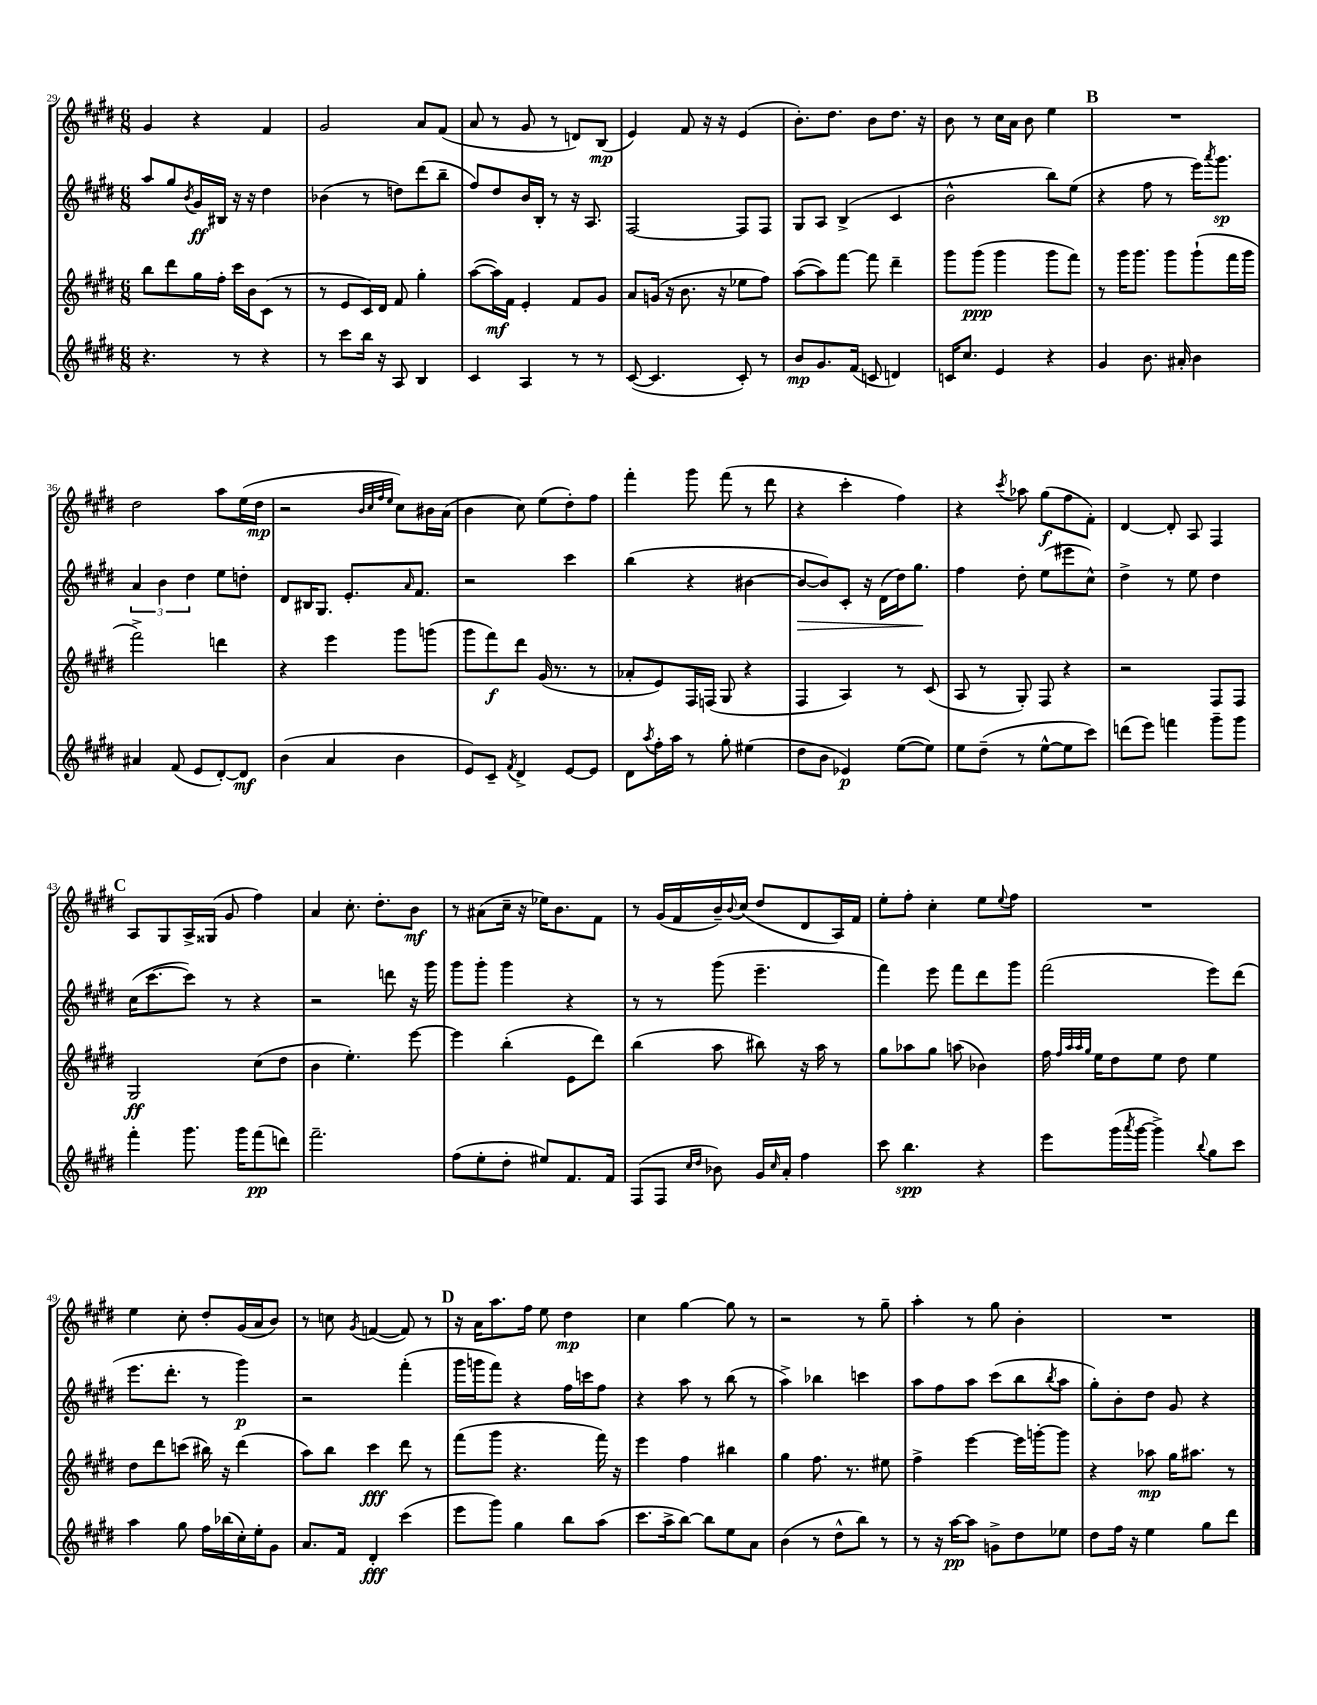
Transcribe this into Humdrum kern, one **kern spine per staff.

**kern	**dynam	**kern	**dynam	**kern	**dynam	**kern	**dynam
*part4	*part4	*part3	*part3	*part2	*part2	*part1	*part1
*staff4	*staff4	*staff3	*staff3	*staff2	*staff2	*staff1	*staff1
*clefG2	*	*clefG2	*	*clefG2	*	*clefG2	*
*k[f#c#g#d#]	*	*k[f#c#g#d#]	*	*k[f#c#g#d#]	*	*k[f#c#g#d#]	*
*M6/8	*	*M6/8	*	*M6/8	*	*M6/8	*
=29	=29	=29	=29	=29	=29	=29	=29
4.r	.	8bb\L	.	8aa/L	.	4g#/	.
.	.	8ddd#\	.	8gg#/	.	.	.
.	.	.	.	8qb/	.	.	.
.	.	16gg#\L	.	16g#/L	ff	4r	.
.	.	16ff#'\JJ	.	16B#X/JJ	.	.	.
8r	.	16ccc#\LL	.	16r	.	.	.
.	.	16b\J	.	16r	.	.	.
4r	.	(8c#\J	.	4dd#\	.	4f#/	.
.	.	8r	.	.	.	.	.
=30	=30	=30	=30	=30	=30	=30	=30
8r	.	8r	.	(4b-X\	.	2g#/	.
8ccc#\L	.	8e/L	.	.	.	.	.
16bb\Jk	.	16c#/L)	.	8r	.	.	.
16r	.	16d#/JJ	.	.	.	.	.
8A/	.	8f#/	.	8ddn\L)	.	.	.
4B/	.	4gg#'\	.	(8ddd#\	.	8a/L	.
.	.	.	.	8bb~\J	.	(8f#/J	.
=31	=31	=31	=31	=31	=31	=31	=31
4c#/	.	([8aa\L	.	8ff#/L)	.	8a/	.
.	.	16aa\L])	mf	8dd#/	.	8r	.
.	.	16f#\JJ	.	.	.	.	.
4A/	.	4e'/	.	16b/L	.	8g#/	.
.	.	.	.	16B'/JJ	.	.	.
.	.	.	.	8r	.	8r	.
8r	.	8f#/L	.	16r	.	8dn/L)	.
.	.	.	.	8.A/	.	.	.
8r	.	8g#/J	.	.	.	(8B/J	mp
=32	=32	=32	=32	=32	=32	=32	=32
([8c#/	.	8a/L	.	[2F#/	.	4e/)	.
4.c#/]	.	(16gn/Jk	.	.	.	.	.
.	.	16r	.	.	.	.	.
.	.	8.b\	.	.	.	8f#/	.
.	.	.	.	.	.	16r	.
.	.	16r	.	.	.	16r	.
8c#'/)	.	8ee-X\L	.	8F#/L]	.	(4e/	.
8r	.	8ff#\J)	.	8F#/J	.	.	.
=33	=33	=33	=33	=33	=33	=33	=33
8b/L	mp	([8aa\L	.	8G#/L	.	8.b'\L)	.
8.g#/	.	8aa\])	.	8A/J	.	.	.
.	.	.	.	.	.	8.dd#\J	.
.	.	[8fff#\J	.	(4B^/	.	.	.
(16f#/Jk	.	.	.	.	.	.	.
8cn/	.	8fff#\]	.	.	.	8b\L	.
4dn/)	.	4ddd#~\	.	4c#/	.	8.dd#\J	.
.	.	.	.	.	.	16r	.
=34	=34	=34	=34	=34	=34	=34	=34
16cn/KL	.	8ggg#\L	.	2b^^\	.	8b\	.
8.cc#/J	.	.	.	.	.	.	.
.	.	(8ggg#\J	ppp	.	.	8r	.
4e/	.	4ggg#\	.	.	.	16cc#\LL	.
.	.	.	.	.	.	16a\JJ	.
.	.	.	.	.	.	8b\	.
4r	.	8ggg#\L	.	8bb\L)	.	4ee\	.
.	.	8fff#\J)	.	(8ee\J	.	.	.
!!LO:REH:place=s1:t=B
=35	=35	=35	=35	=35	=35	=35	=35
4g#/	.	8r	.	4r	.	2.r	.
.	.	16ggg#\KL	.	.	.	.	.
.	.	8.ggg#\J	.	.	.	.	.
8.b\	.	.	.	8ff#\	.	.	.
.	.	8ggg#\L	.	8r	.	.	.
16a#X'/	.	.	.	.	.	.	.
4b\	.	(8ggg#`\	.	16eee\KL)	.	.	.
.	.	.	.	8qaaa/	.	.	.
.	.	.	.	8.ggg#\J	sp	.	.
.	.	16fff#\L	.	.	.	.	.
.	.	16ggg#\JJ	.	.	.	.	.
!!LO:LB:g=z
=36	=36	=36	=36	=36	=36	=36	=36
4a#X/	.	2fff#^\)	.	6a/	.	2dd#\	.
.	.	.	.	6b\	.	.	.
(8f#/	.	.	.	.	.	.	.
.	.	.	.	6dd#\	.	.	.
8e/L	.	.	.	.	.	.	.
[8d#'/)	.	4dddn\	.	8ee\L	.	8aa\L	.
8d#/J]	mf	.	.	8ddn'\J	.	(16ee\L	.
.	.	.	.	.	.	16dd#\JJ	mp
=37	=37	=37	=37	=37	=37	=37	=37
(4b\	.	4r	.	8d#/L	.	2r	.
.	.	.	.	16B#X/K	.	.	.
.	.	.	.	8.G#/J	.	.	.
4a/	.	4eee\	.	.	.	.	.
.	.	.	.	8.e'/L	.	.	.
.	.	.	.	.	.	32qqb/LLL	.
.	.	.	.	.	.	32qqcc#/	.
.	.	.	.	.	.	32qqff#/	.
.	.	.	.	.	.	32qqee/JJJ	.
4b\	.	8ggg#\L	.	.	.	8cc#\L)	.
.	.	.	.	16qqa/	.	.	.
.	.	.	.	8.f#/J	.	.	.
.	.	(8gggn\J	.	.	.	16b#X\L	.
.	.	.	.	.	.	(16a\JJ	.
=38	=38	=38	=38	=38	=38	=38	=38
8e/L)	.	8ggg#\L	.	2r	.	4b\	.
8c#~/J	.	8fff#\)	f	.	.	.	.
8qf#/	.	.	.	.	.	.	.
4d#^/	.	8ddd#\J	.	.	.	8cc#\)	.
.	.	(16g#/	.	.	.	(8ee\L	.
.	.	8.r	.	.	.	.	.
[8e/L	.	.	.	4ccc#\	.	8dd#'\)	.
8e/J]	.	8r	.	.	.	8ff#\J	.
=39	=39	=39	=39	=39	=39	=39	=39
8d#\L	.	8a-X'/L	.	(4bb\	.	4fff#'\	.
8qaa/	.	.	.	.	.	.	.
16ff#'\L	.	8e/)	.	.	.	.	.
16aa\JJ	.	.	.	.	.	.	.
8r	.	16F#/L	.	4r	.	8ggg#\	.
.	.	(16Fn/JJ	.	.	.	.	.
8gg#'\	.	8G#/	.	.	.	(8fff#\	.
(4ee#X\	.	4r	.	[4b#X\	.	8r	.
.	.	.	.	.	.	8ddd#\	.
=40	=40	=40	=40	=40	=40	=40	=40
!	!	!	!	!	!LO:HP:b	!	!
8dd#\L	.	4F#/	.	8b#/L_	>	4r	.
8b\J	.	.	.	8b#/])	.	.	.
4e-X/)	p	4A/)	.	8c#'/J	.	4ccc#'\	.
.	.	.	.	16r	.	.	.
.	.	.	.	(16d#\LL	.	.	.
([8ee\L	.	8r	.	16dd#\J)	.	4ff#\)	.
.	.	.	.	8.gg#\J	.	.	.
8ee\J])	.	(8c#/	.	.	.	.	.
.	.	.	.	.	]	.	.
=41	=41	=41	=41	=41	=41	=41	=41
8ee\L	.	8A/	.	4ff#\	.	4r	.
(8dd#~\J	.	8r	.	.	.	.	.
.	.	.	.	.	.	8qccc#/	.
8r	.	8G#'/)	.	8dd#'\	.	8aa-X\	.
[8ee^^\L	.	8F#/	.	(8ee\L	.	(8gg#\L	f
8ee\]	.	4r	.	8eee#X\	.	8ff#\	.
8ccc#\J)	.	.	.	8cc#^^\J)	.	8f#'\J)	.
=42	=42	=42	=42	=42	=42	=42	=42
(8dddn\L	.	2r	.	4dd#^\	.	[4d#/	.
8eee\J)	.	.	.	.	.	.	.
4fffn\	.	.	.	8r	.	8d#'/]	.
.	.	.	.	8ee\	.	8A/	.
8ggg#~\L	.	8F#/L	.	4dd#\	.	4F#/	.
8ggg#\J	.	8F#/J	.	.	.	.	.
!!LO:LB:g=z
!!LO:REH:place=s1:t=C
=43	=43	=43	=43	=43	=43	=43	=43
4fff#'\	.	2G#/	ff	(16cc#\KL	.	8A/L	.
.	.	.	.	[8.ccc#\	.	.	.
.	.	.	.	.	.	8G#/	.
8.ggg#\	.	.	.	8ccc#\J])	.	16A^/L	.
.	.	.	.	.	.	(16G##X/JJ	.
.	.	.	.	8r	.	8g#/	.
16ggg#\KL	.	.	.	.	.	.	.
(8fff#\	pp	(8cc#\L	.	4r	.	4ff#\)	.
8dddn\J)	.	8dd#\J	.	.	.	.	.
=44	=44	=44	=44	=44	=44	=44	=44
2.fff#~\	.	4b\	.	2r	.	4a/	.
.	.	4.ee'\)	.	.	.	8.cc#'\	.
.	.	.	.	.	.	8.dd#'\L	.
.	.	.	.	8dddn\	.	.	.
.	.	[8eee\	.	16r	.	8b\J	mf
.	.	.	.	16ggg#\	.	.	.
=45	=45	=45	=45	=45	=45	=45	=45
(8ff#\L	.	4eee\]	.	8ggg#\L	.	8r	.
8ee'\	.	.	.	8ggg#'\J	.	(8a#X\L	.
8dd#'\J	.	(4bb'\	.	4ggg#\	.	16cc#~\Jk	.
.	.	.	.	.	.	16r	.
8ee#X/L)	.	.	.	.	.	16ee-X\KL)	.
.	.	.	.	.	.	8.b\	.
8.f#/	.	8e\L	.	4r	.	.	.
.	.	8ddd#\J)	.	.	.	8f#\J	.
16f#/Jk	.	.	.	.	.	.	.
=46	=46	=46	=46	=46	=46	=46	=46
(8F#/L	.	(4bb\	.	8r	.	8r	.
8F#/J	.	.	.	8r	.	(16g#/LL	.
.	.	.	.	.	.	16f#/	.
16qqcc#/LL	.	.	.	.	.	.	.
16qqdd#/JJ	.	.	.	.	.	.	.
8b-X\)	.	8aa\	.	(8ggg#\	.	16b~/)	.
.	.	.	.	.	.	8qqb/	.
.	.	.	.	.	.	(16cc#/JJ	.
16g#/LL	.	8bb#X\)	.	4.eee~\	.	8dd#/L	.
16qqcc#/	.	.	.	.	.	.	.
16a'/JJ	.	.	.	.	.	.	.
4ff#\	.	16r	.	.	.	8d#/	.
.	.	16aa\	.	.	.	.	.
.	.	8r	.	.	.	16A/L)	.
.	.	.	.	.	.	16f#/JJ	.
=47	=47	=47	=47	=47	=47	=47	=47
8ccc#\	.	8gg#\L	.	4fff#\)	.	8ee'\L	.
4.bb\	spp	8aa-X\	.	.	.	8ff#'\J	.
.	.	8gg#\J	.	8eee\	.	4cc#'\	.
.	.	(8aan\	.	8fff#\L	.	.	.
4r	.	4b-X\)	.	8ddd#\	.	8ee\L	.
.	.	.	.	.	.	8qqee/	.
.	.	.	.	8ggg#\J	.	8ff#\J	.
=48	=48	=48	=48	=48	=48	=48	=48
8eee\L	.	16ff#\	.	(2fff#\	.	2.r	.
.	.	32qqff#/LLL	.	.	.	.	.
.	.	32qqaa/	.	.	.	.	.
.	.	32qqaa/	.	.	.	.	.
.	.	32qqgg#/JJJ	.	.	.	.	.
.	.	16ee\KL	.	.	.	.	.
(16ggg#\L	.	8dd#\	.	.	.	.	.
8qaaa/	.	.	.	.	.	.	.
[16ggg#\JJ	.	.	.	.	.	.	.
4ggg#^\])	.	8ee\J	.	.	.	.	.
.	.	8dd#\	.	.	.	.	.
8qqbb/	.	.	.	.	.	.	.
8gg#\L	.	4ee\	.	8eee\L)	.	.	.
8ccc#\J	.	.	.	(8ddd#\J	.	.	.
!!LO:LB:g=z
=49	=49	=49	=49	=49	=49	=49	=49
4aa\	.	8dd#\L	.	8.eee\L	.	4ee\	.
.	.	8ddd#\	.	.	.	.	.
.	.	.	.	8.ddd#'\J	.	.	.
8gg#\	.	(8cccn\J	.	.	.	8cc#'\	.
16ff#\LL	.	16bb#X\)	.	8r	.	8dd#'/L	.
(16bb-X\	.	16r	.	.	.	.	.
16cc#'\)	.	(4ddd#\	.	4ggg#\)	p	(16g#/L	.
16ee'\J	.	.	.	.	.	16a/J	.
8g#\J	.	.	.	.	.	8b/J)	.
=50	=50	=50	=50	=50	=50	=50	=50
8.a/L	.	8aa\L)	.	2r	.	8r	.
.	.	8bb\J	.	.	.	8ccn\	.
16f#/Jk	.	.	.	.	.	.	.
.	.	.	.	.	.	8qg#/	.
4d#'/	fff	4ccc#\	fff	.	.	([4fn/	.
(4ccc#\	.	8ddd#\	.	(4fff#'\	.	8f/])	.
.	.	8r	.	.	.	8r	.
!!LO:REH:place=s1:t=D
=51	=51	=51	=51	=51	=51	=51	=51
8eee\L	.	(8fff#\L	.	16ggg#\LL	.	16r	.
.	.	.	.	16gggn\J	.	16a\KL	.
8ggg#\J)	.	8ggg#\J	.	8fff#\J)	.	8.aa\	.
4gg#\	.	4.r	.	4r	.	.	.
.	.	.	.	.	.	16ff#\Jk	.
.	.	.	.	.	.	8ee\	.
8bb\L	.	.	.	16ff#\LL	.	4dd#\	mp
.	.	.	.	16cccn\J	.	.	.
(8aa\J	.	16fff#\)	.	8ff#\J	.	.	.
.	.	16r	.	.	.	.	.
=52	=52	=52	=52	=52	=52	=52	=52
8.ccc#\L	.	4eee\	.	4r	.	4cc#\	.
16aa^\k	.	.	.	.	.	.	.
[8bb\J)	.	4ff#\	.	8aa\	.	[4gg#\	.
8bb\L]	.	.	.	8r	.	.	.
8ee\	.	4bb#X\	.	(8bb\	.	8gg#\]	.
8a\J	.	.	.	8r	.	8r	.
=53	=53	=53	=53	=53	=53	=53	=53
(4b\	.	4gg#\	.	4aa^\)	.	2r	.
8r	.	8.ff#\	.	4bb-X\	.	.	.
8dd#^^\L	.	.	.	.	.	.	.
.	.	8.r	.	.	.	.	.
8bb\J)	.	.	.	4cccn\	.	8r	.
8r	.	8ee#X\	.	.	.	8gg#~\	.
=54	=54	=54	=54	=54	=54	=54	=54
8r	.	4ff#^\	.	8aa\L	.	4aa'\	.
16r	.	.	.	8ff#\	.	.	.
[16aa\KL	pp	.	.	.	.	.	.
8aa\J]	.	[4eee\	.	8aa\J	.	8r	.
8gn^\L	.	.	.	(8ccc#\L	.	8gg#\	.
8dd#\	.	16eee\LL]	.	8bb\	.	4b'\	.
.	.	[16gggn'\J	.	.	.	.	.
.	.	.	.	8qbb/	.	.	.
8ee-X\J	.	8ggg\J]	.	8aa\J	.	.	.
=55	=55	=55	=55	=55	=55	=55	=55
8dd#\L	.	4r	.	8gg#'\L)	.	2.r	.
16ff#\Jk	.	.	.	8b'\	.	.	.
16r	.	.	.	.	.	.	.
4ee\	.	8aa-X\	mp	8dd#\J	.	.	.
.	.	16gg#\KL	.	8g#/	.	.	.
.	.	8.aa#X\J	.	.	.	.	.
8gg#\L	.	.	.	4r	.	.	.
8ddd#\J	.	8r	.	.	.	.	.
==	==	==	==	==	==	==	==
*-	*-	*-	*-	*-	*-	*-	*-
